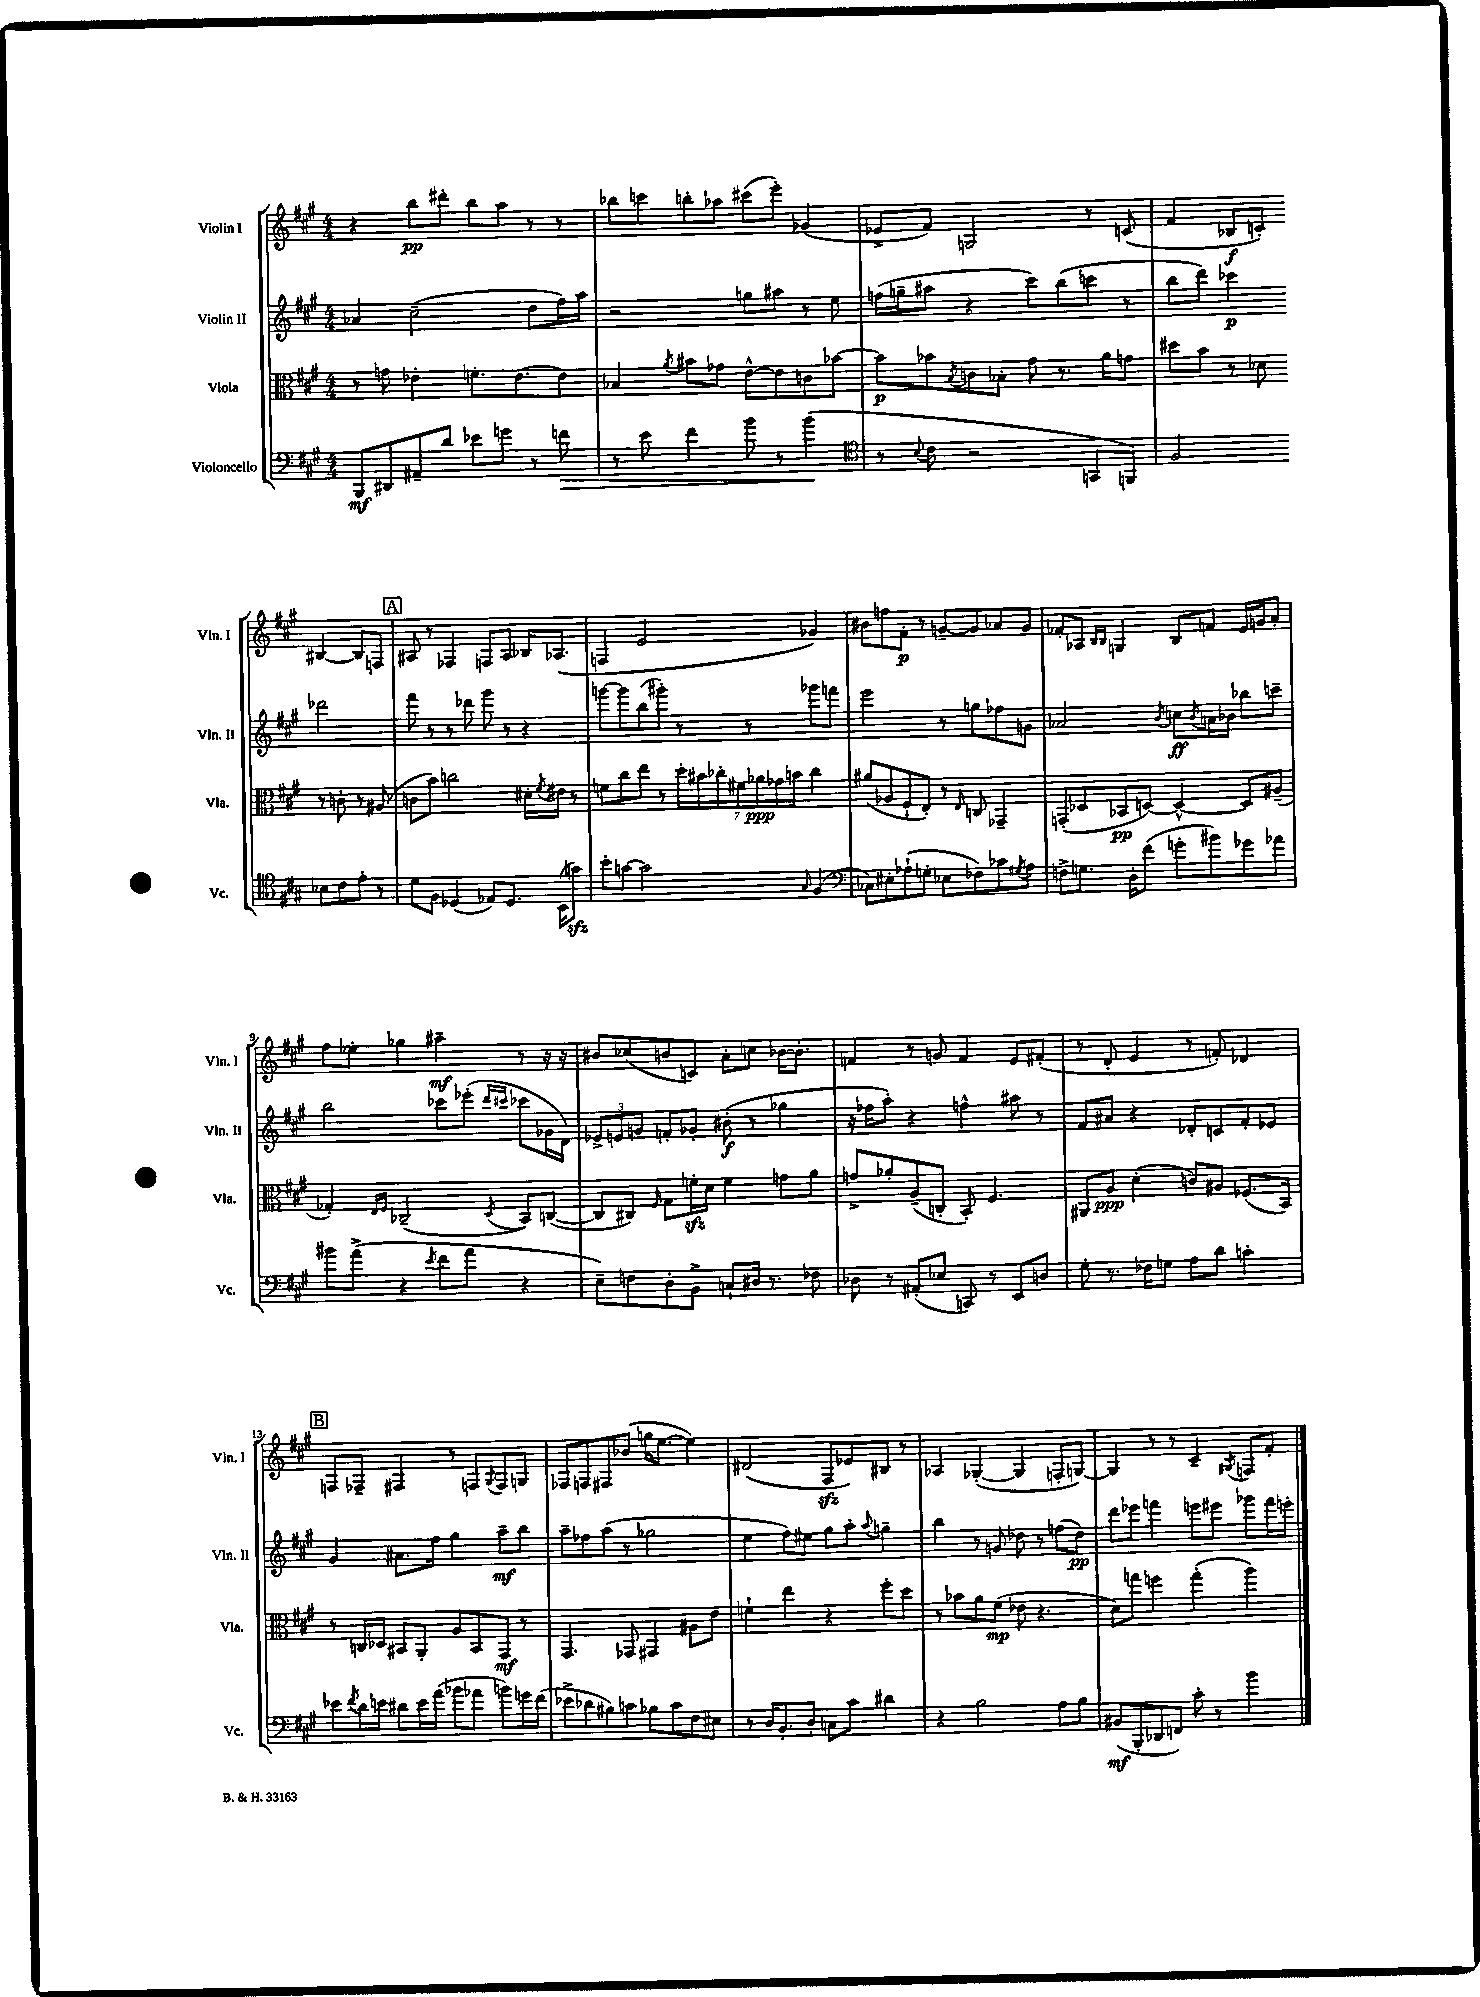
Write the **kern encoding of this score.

**kern	**dynam	**kern	**dynam	**kern	**dynam	**kern	**dynam
*part4	*part4	*part3	*part3	*part2	*part2	*part1	*part1
*staff4	*staff4	*staff3	*staff3	*staff2	*staff2	*staff1	*staff1
*I"Violoncello	*	*I"Viola	*	*I"Violin II	*	*I"Violin I	*
*I'Vc.	*	*I'Vla.	*	*I'Vln. II	*	*I'Vln. I	*
*clefF4	*	*clefC3	*	*clefG2	*	*clefG2	*
*k[f#c#g#]	*	*k[f#c#g#]	*	*k[f#c#g#]	*	*k[f#c#g#]	*
*M4/4	*	*M4/4	*	*M4/4	*	*M4/4	*
=1	=1	=1	=1	=1	=1	=1	=1
8BBB/L	mf	8r	.	4a-X/	.	4r	.
8DD#X/	.	8gn\	.	.	.	.	.
8AA#X~/	.	4e-X'\	.	(2cc#~\	.	8bb\L	pp
8d/J	.	.	.	.	.	8ddd#X'\J	.
8e-X\L	.	8.fn'\L	.	.	.	8bb\L	.
8gn\J	.	.	.	.	.	8aa\J	.
.	.	[8.e-\	.	.	.	.	.
8r	.	.	.	8dd\L	.	8r	.
!	!LO:HP:b	!	!	!	!	!	!
8fn\	>	8e-\J]	.	16ff#\L)	.	8r	.
.	.	.	.	16aa\JJ	.	.	.
=2	=2	=2	=2	=2	=2	=2	=2
8r	.	4B-X/	.	2r	.	8bb-X\L	.
8e\	.	.	.	.	.	8cccn\	.
.	.	8qa/	.	.	.	.	.
4f#\	.	8b#X\L	.	.	.	8bbn'\	.
.	.	8g-X\J	.	.	.	8aa-X\J	.
8b\	.	[8e^^\L	.	8ggn\L	.	(8ccc#X\L	.
8r	.	8e\]	.	8aa#X\J	.	8eee'\J)	.
(4b\	.	8cn\	.	8r	.	(4g-X/	.
.	.	[8b-X\J	.	8ee\	.	.	.
.	]	.	.	.	.	.	.
=3	=3	=3	=3	=3	=3	=3	=3
*clefC4	*	*	*	*	*	*	*
8r	.	8b-\L]	p	(16ffn\LL	.	8e-X^/L	.
.	.	.	.	16ggn~\J	.	.	.
8qqB/	.	.	.	.	.	.	.
8c#\	.	8b-X\	.	8aa#X\J	.	8f#/J)	.
.	.	8qB/	.	.	.	.	.
2r	.	8cn\	.	4r	.	2Gn/	.
.	.	8B-X'\J	.	.	.	.	.
.	.	8g#\	.	8ccc#\L)	.	.	.
.	.	8.r	.	(8bb\	.	.	.
8GGn/L	.	.	.	8cccn\J	.	8r	.
.	.	16a\KL	.	.	.	.	.
8FFn/J)	.	8gn\J	.	8r	.	(8cn/	.
=4	=4	=4	=4	=4	=4	=4	=4
2F#/	.	8dd#X\L	.	8bb\L	.	4f#/	.
.	.	8b\J	.	8ddd\J)	.	.	.
.	.	8r	.	4ccc-X\	p	8B-X/L	f
.	.	8d-X\	.	.	.	8cn'/J)	.
8B-X\L	.	8r	.	2ddd-X\	.	[4B#X/	.
8c#\	.	8cn'\	.	.	.	.	.
8e'\J	.	8r	.	.	.	8B#/L]	.
8r	.	(8A#X/	.	.	.	8Fn/J	.
!!LO:LB:g=z
!!LO:REH:place=s1:t=A
=5	=5	=5	=5	=5	=5	=5	=5
8d\L	.	8cn\L	.	8fff#\	.	8A#X/	.
8F#\J	.	8b\J)	.	8r	.	8r	.
(4D-X/	.	2ccn\	.	8r	.	4F-X/	.
.	.	.	.	8ddd-X\	.	.	.
8E-X/L)	.	.	.	8ggg#\	.	8Fn/L	.
8.D-/J	.	.	.	8r	.	8A#/J	.
.	.	16d#X'\LL	.	4r	.	16B-X/KL	.
.	.	8qf#/	.	.	.	.	.
(16BB\KL	.	16e#X\JJ	.	.	.	(8.A-X/J	.
8gnzz\J)	.	8r	.	.	.	.	.
=6	=6	=6	=6	=6	=6	=6	=6
8b'\L	.	8fn\L	.	[8gggn\L	.	4Fn/	.
[8gn\J	.	8cc#\	.	8ggg\]	.	.	.
2g\]	.	8ee\J	.	(8bb\	.	2e/	.
.	.	8r	.	8ggg#X'\J)	.	.	.
.	.	28dd'\LL	.	8r	.	.	.
.	.	28b#X\	.	.	.	.	.
.	.	28cc-X'\	.	.	.	.	.
.	.	28f#X\	.	.	.	.	.
.	.	.	.	8r	.	.	.
.	.	28a-X\	ppp	.	.	.	.
.	.	28g-X\	.	.	.	.	.
.	.	28bn\JJ	.	.	.	.	.
16qqG#/	.	.	.	.	.	.	.
(4F#/	.	4cc-\	.	8ggg-X\L	.	4g-X/)	.
.	.	.	.	8fffn\J	.	.	.
=7	=7	=7	=7	=7	=7	=7	=7
*clefF4	*	*	*	*	*	*	*
8C-X\L)	.	(8a#X/L	.	2eee\	.	8b#X\L	.
8E#X'\	.	8A-X/	.	.	.	8ffn\	.
(8A-X`\	.	8F#`/	.	.	.	8f#'\J	p
8Gn'\J	.	8E'/J)	.	.	.	8r	.
8E-X\L	.	8r	.	8r	.	[8gn~/L	.
.	.	16qqE/	.	.	.	.	.
8F-X\)	.	8Cn/	.	8ggn\L	.	8g/]	.
8c-X\	.	4GG-X~/	.	8ff-X\	.	8a-X/	.
8qG#X/	.	.	.	.	.	.	.
8A-\J	.	.	.	8gn\J	.	8g/J	.
=8	=8	=8	=8	=8	=8	=8	=8
8Fn^\L	.	(8GGn'/L	.	2a-X/	.	8f-X'/L	.
8.Gn\J	.	8D-X/	.	.	.	8A-X/J	.
.	.	.	.	.	.	16qqB/LL	.
.	.	.	.	.	.	16qqB/JJ	.
.	.	8BB-X/	pp	.	.	4Gn/	.
16D'\KL	.	.	.	.	.	.	.
(8f#\J	.	[8Dn/J)	.	.	.	.	.
.	.	.	.	8qb/	.	.	.
8gn'\L	.	4D^^/_	.	8ccn\L	ff	8B/L	.
.	.	.	.	8qb/	.	.	.
8b#X\)	.	.	.	16an\L	.	8fn/J	.
.	.	.	.	16b-X\JJ	.	.	.
8g-X\	.	8D/L]	.	8bb-X\L	.	16e/LL	.
.	.	.	.	.	.	16gn/J	.
8a-X\J	.	(8A#X~/J	.	8cccn~\J	.	8a'/J	.
!!LO:LB:g=z
=9	=9	=9	=9	=9	=9	=9	=9
8b#X\L	.	4G-X'/)	.	2bb\	.	8ff#\L	.
(8a^\J	.	.	.	.	.	8ee-X'\J	.
.	.	16qqE/LL	.	.	.	.	.
.	.	16qqF#/JJ	.	.	.	.	.
4r	.	(2C-X~/	.	.	.	4gg-X\	.
8qe/	.	.	.	.	.	.	.
8f#\L	.	.	.	8ccc-X\L	.	4aa#X~\	mf
8a\J	.	.	.	(8eee-X'\J	.	.	.
.	.	.	.	16qqddd/LL	.	.	.
.	.	8qD/	.	16qqccc#X/JJ	.	.	.
4r	.	8BB/L)	.	8ccc-X\L	.	8r	.
.	.	([8Cn/J	.	16g-X\L	.	16r	.
.	.	.	.	16d\JJ)	.	16r	.
=10	=10	=10	=10	=10	=10	=10	=10
8E~\L)	.	8C/L]	.	12e-X^/L	.	8b#X/L	.
.	.	.	.	12en/	.	.	.
8Fn\	.	8C#X/J)	.	.	.	(8cc-X/	.
.	.	.	.	12gn/J	.	.	.
.	.	16qqF#/	.	.	.	.	.
8D'\	.	8G#\L	.	8fn'/L	.	8bn/	.
8BB^\J	.	16fnzz'\L	.	8g-X'/J	.	8cn/J)	.
.	.	16d\JJ	.	.	.	.	.
8Cn`/L	.	4f\	.	(8b#X'\	f	8a'\L	.
16D#X/Jk	.	.	.	8r	.	8ccn\J	.
8.r	.	.	.	.	.	.	.
.	.	8gn\L	.	4gg-X\	.	[16b-X\KL	.
.	.	.	.	.	.	8.b-'\J]	.
8F-X\	.	8a\J	.	.	.	.	.
=11	=11	=11	=11	=11	=11	=11	=11
8D-X\	.	8gn^/L	.	16r	.	4fn/	.
.	.	.	.	16ff-X\KL	.	.	.
8r	.	8a-X'/	.	8aa'\J)	.	.	.
(8AA#X'/L	.	(8A~/	.	4r	.	8r	.
8E-X/J	.	8Cn'/J	.	.	.	8gn/	.
8CCn/)	.	8BB'/)	.	4ffn^^\	.	4f/	.
8r	.	4.F#/	.	.	.	.	.
8EE/L	.	.	.	8aa#X\	.	8e/L	.
8Dn/J	.	.	.	8r	.	(8f#X'/J	.
=12	=12	=12	=12	=12	=12	=12	=12
8G#'\	.	8AA#X/L	.	8f#/L	.	8r	.
8.r	.	8A/J	ppp	8a#X/J	.	8d'/	.
.	.	(4d'\	.	4r	.	4e/	.
16F-X\KL	.	.	.	.	.	.	.
8Gn\J	.	.	.	.	.	.	.
8A\L	.	8cn/L)	.	8d-X'/L	.	8r	.
8d\J	.	8A#X/J	.	8cn/	.	8fn'/)	.
4cn'\	.	(8.F-X/L	.	8f#'/	.	4d-X/	.
.	.	.	.	8e-X/J	.	.	.
.	.	16BB/Jk)	.	.	.	.	.
!!LO:LB:g=z
!!LO:REH:place=s1:t=B
=13	=13	=13	=13	=13	=13	=13	=13
8e-X\L	.	8r	.	4g#/	.	8Fn/L	.
8qf#/	.	.	.	.	.	.	.
16d\L	.	16Cn/LL	.	.	.	8F-X~/J	.
16en\JJ	.	16D-X/JJ	.	.	.	.	.
8d#X\L	.	8BB#X/L	.	8.a#X\L	.	4F#X/	.
16e\L	.	8AA'/J	.	.	.	.	.
(16a\JJ	.	.	.	16ff#\Jk	.	.	.
8b-X\L	.	8A/L	.	4gg#\	.	8r	.
8a-X\J	.	8BB#/	.	.	.	8Fn/L	.
.	.	.	.	.	.	8qqG#/	.
8bn\L)	.	8GG#/J	mf	8aa~\L	mf	8F/	.
16gn\L	.	8r	.	8bb\J	.	8Gn/J	.
(16f#\JJ	.	.	.	.	.	.	.
=14	=14	=14	=14	=14	=14	=14	=14
8e-X^\L	.	4.GG#/	.	8aa~\L	.	8F-X/L	.
8d-X\	.	.	.	8ff-X\	.	8Fn/	.
8B#X\)	.	.	.	(8aa\J	.	8F#X/	.
8cn\J	.	8GG-X/	.	8r	.	(8b-X/J	.
8B-X\L	.	4GG#X/	.	2gg-X\	.	16ggn\KL	.
.	.	.	.	.	.	[8.ee\J	.
8c\	.	.	.	.	.	.	.
8F#\	.	8A#X\L	.	.	.	4ee\])	.
8E#X\J	.	8e\J	.	.	.	.	.
=15	=15	=15	=15	=15	=15	=15	=15
8r	.	4fn`\	.	4ee\	.	(2d#X/	.
16D/KL	.	.	.	.	.	.	.
8.BB'/	.	.	.	.	.	.	.
.	.	4ee\	.	8ff#\L)	.	.	.
8D'/J	.	.	.	8ee#X\J	.	.	.
8Cn\L	.	4r	.	8gg#\L	.	8F#zz/L	.
8c#\J	.	.	.	8aa'\J	.	8e-X/)	.
.	.	.	.	8qqaa/	.	.	.
4d#X\	.	8ff#'\L	.	4ggn~\	.	8B#X/J	.
.	.	8dd\J	.	.	.	8r	.
=16	=16	=16	=16	=16	=16	=16	=16
4r	.	8r	.	4bb\	.	4A-X/	.
.	.	8b-X\L	.	.	.	.	.
2B\	.	8a\	.	8r	.	([4G-X'/	.
.	.	(8f#\J	mp	8gn/	.	.	.
.	.	8e-X\	.	8dd-X\	.	4G-/]	.
.	.	4.r	.	8r	.	.	.
8A\L	.	.	.	(8ffn\L	.	8Fn'/L	.
8B\J	.	.	.	8dd-\J)	pp	[8Gn/J)	.
=17	=17	=17	=17	=17	=17	=17	=17
(8BB#X/L	mf	8d\L)	.	8ddd\L	.	4G/]	.
8BBB'/	.	8ggn\J	.	8eee-X\J	.	.	.
8DD-X/	.	4ffn\	.	4fffn\	.	8r	.
8FFn/J)	.	.	.	.	.	8r	.
8c#'\	.	(4gg'\	.	8eeen\L	.	4c#~/	.
8r	.	.	.	8eee#X\J	.	.	.
.	.	.	.	.	.	8qG#X/	.
4b\	.	4aa\)	.	8ggg-X\L	.	8Fn/L	.
.	.	.	.	16fff\L	.	8f#'/J	.
.	.	.	.	16eeen'\JJ	.	.	.
==	==	==	==	==	==	==	==
*-	*-	*-	*-	*-	*-	*-	*-
